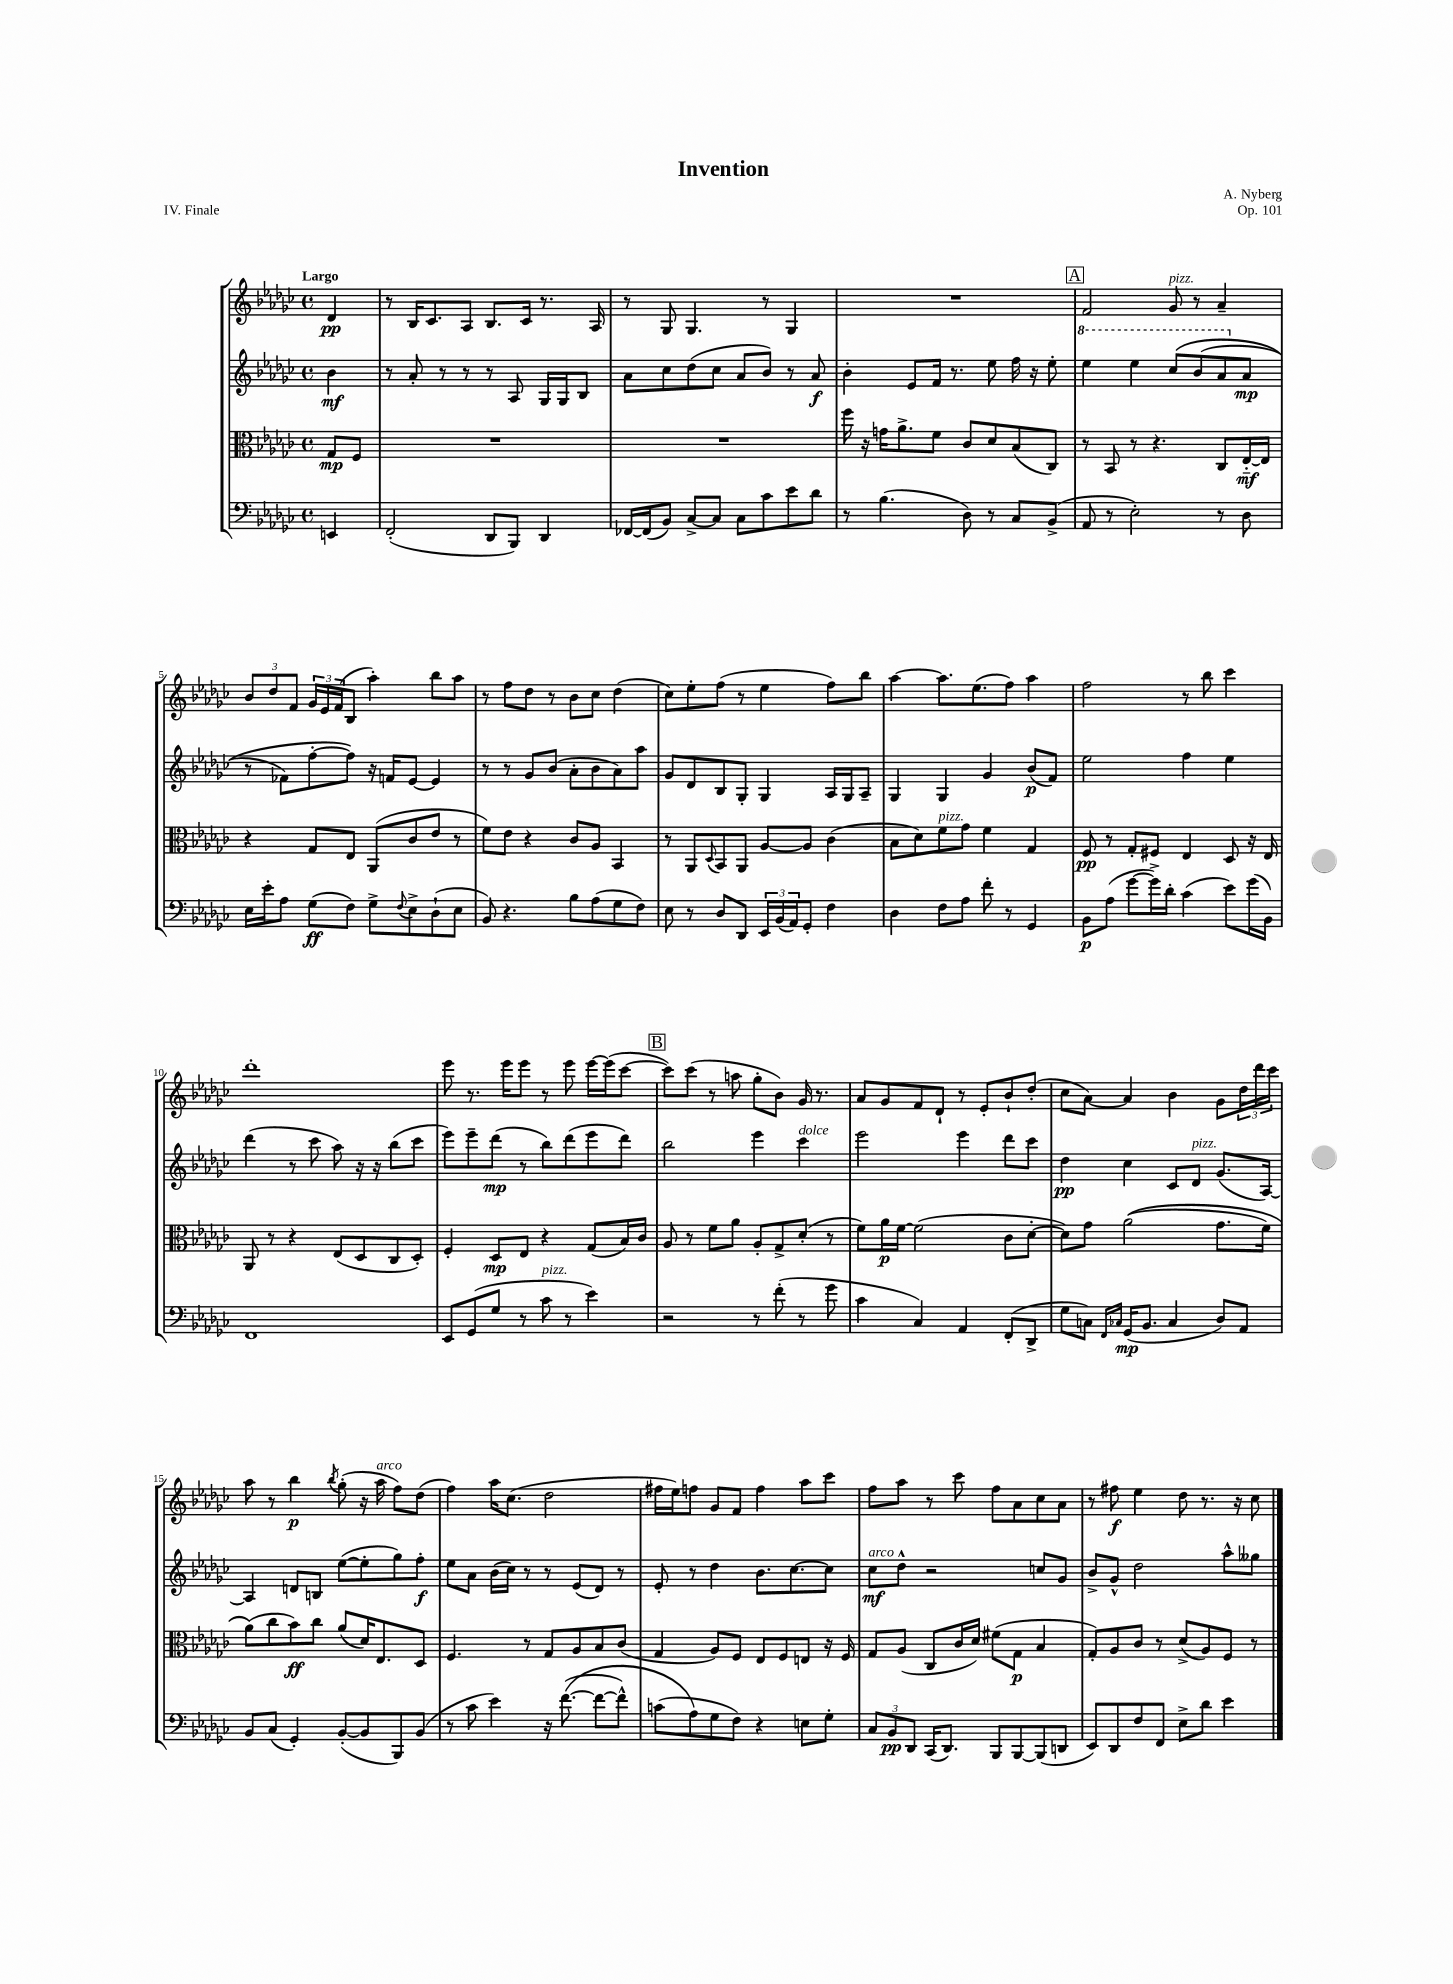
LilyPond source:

\header { title = "Invention" composer = "A. Nyberg" opus = "Op. 101" piece = "IV. Finale" }
<<
\new StaffGroup <<
\new Staff = "s0" {
    \clef treble \key ges \major \defaultTimeSignature \time 4/4 \partial 4 \tempo "Largo"
    des'4\pp |
    r8 bes16 ces'8. aes8 bes8. ces'16 r8. aes16 |
    r8 ges8 ges4. r8 ges4 |
    R1 |
    \mark \markup { \box "A" } f'2 ges'8^\markup { \italic "pizz." } r8 aes'4-- |
    \tuplet 3/2 { bes'8 des''8 f'8 } \tuplet 3/2 { ges'16 ees'16 f'16( } bes8 aes''4-.) bes''8 aes''8 |
    r8 f''8 des''8 r8 bes'8 ces''8 des''4( |
    ces''8) ees''8-. f''8( r8 ees''4 f''8) bes''8 |
    aes''4~ aes''8. ees''8.( f''8) aes''4 |
    f''2 r8 bes''8 ces'''4 |
    des'''1-. |
    ees'''8 r8. ees'''16 ees'''8 r8 ees'''8 ees'''16~ ees'''16( ces'''8~ |
    \mark \markup { \box "B" } ces'''8) ces'''8( r8 a''8 ges''8-. bes'8) ges'16 r8. |
    aes'8 ges'8 f'8 des'8-! r8 ees'8-. bes'8-! des''8-.( |
    ces''8 aes'8~) aes'4 bes'4 ges'8 \tuplet 3/2 { des''16 des'''16 ces'''16 } |
    aes''8 r8 bes''4\p \acciaccatura { bes''8 } ges''8-.( r16 aes''16^\markup { \italic "arco" } f''8) des''8( |
    f''4) aes''16 ces''8.( des''2 |
    fis''16 ees''16) f''8 ges'8 f'8 f''4 aes''8 ces'''8 |
    f''8 aes''8 r8 ces'''8 f''8 aes'8 ces''8 aes'8 |
    r8 fis''8\f ees''4 des''8 r8. r16 ces''8 \bar "|." |
}
\new Staff = "s1" {
    \clef treble \key ges \major \defaultTimeSignature \time 4/4 \partial 4
    bes'4\mf |
    r8 aes'8-. r8 r8 r8 aes8 ges16 ges16 bes8 |
    aes'8 ces''8 des''8( ces''8 aes'8 bes'8) r8 aes'8\f |
    bes'4-. ees'8 f'16 r8. ees''8 f''16 r16 ees''8-. |
    \mark \markup { \box "A" } \ottava #1 ees'''4 ees'''4 ces'''8\( bes''8( aes''8 \ottava #0 aes'8\mp |
    r8 fes'8) f''8~-. f''8\) r16 f'16 ees'8~ ees'4 |
    r8 r8 ges'8 bes'8( aes'8-. bes'8 aes'8) aes''8 |
    ges'8 des'8 bes8 ges8-. ges4 aes16 ges16 aes8-- |
    ges4 ges4 ges'4 bes'8\p( f'8) |
    ees''2 f''4 ees''4 |
    des'''4( r8 ces'''8 aes''8) r16 r16 bes''8( ces'''8 |
    ees'''8) ees'''8-- des'''8\mp( r8 bes''8) des'''8( ees'''8 des'''8) |
    \mark \markup { \box "B" } bes''2 ees'''4 ces'''4^\markup { \italic "dolce" } |
    ees'''2 ees'''4 des'''8 ces'''8 |
    des''4\pp ces''4 ces'8 des'8^\markup { \italic "pizz." } ges'8.( aes16~) |
    aes4 d'8 b8 ees''8~( ees''8-. ges''8) f''8-.\f |
    ees''8 aes'8 bes'16( ces''16) r8 r8 ees'8( des'8) r8 |
    ees'8-. r8 des''4 bes'8. ces''8.~ ces''8 |
    ces''8\mf^\markup { \italic "arco" } des''8-^ r2 c''8 ges'8 |
    bes'8-> ges'8-^ des''2 aes''8-^ geses''8 \bar "|." |
}
\new Staff = "s2" {
    \clef alto \key ges \major \defaultTimeSignature \time 4/4 \partial 4
    ges8\mp f8 |
    R1 |
    R1 |
    f''16 r16 g'16 aes'8.-> f'8 ces'8 des'8 bes8( ces8) |
    \mark \markup { \box "A" } r8 bes,8 r8 r4. ces8 ees16~-_\mf ees16 |
    r4 ges8 ees8 aes,8( ces'8 ees'8 r8 |
    f'8) ees'8 r4 ces'8 aes8 bes,4 |
    r8 aes,8 \appoggiatura { des8 } bes,8 aes,8 aes8~ aes8 ces'4( |
    bes8 des'8) f'8^\markup { \italic "pizz." } ges'8 f'4 ges4 |
    f8\pp r8 ges8-. fis8 ees4 des8 r16 ees16 |
    aes,8 r8 r4 ees8( des8 ces8 des8-.) |
    f4-. des8\mp ees8 r4 ges8( bes16) ces'16 |
    \mark \markup { \box "B" } aes8 r8 f'8 aes'8 aes8-. ges8-> des'8-.( r8 |
    f'8) aes'16\p f'16~ f'2( ces'8 des'8~-. |
    des'8) ges'8 aes'2(\( ges'8. f'16) |
    aes'8(\) ces''8 bes'8\ff) ces''8 aes'8( des'16) ees8. des8 |
    f4. r8 ges8 aes8 bes8 ces'8( |
    ges4 aes8) f8 ees8 f8 e8 r16 f16 |
    ges8 aes8( ces8 ces'16 des'16) fis'8( ges8\p bes4 |
    ges8-.) aes8 ces'8 r8 des'8->( aes8) f8 r8 \bar "|." |
}
\new Staff = "s3" {
    \clef bass \key ges \major \defaultTimeSignature \time 4/4 \partial 4
    e,4 |
    f,2-.( des,8 bes,,8) des,4 |
    fes,16~ fes,16( bes,8) ces8~-> ces8 ces8 ces'8 ees'8 des'8 |
    r8 bes4.( des8) r8 ces8 bes,8->( |
    \mark \markup { \box "A" } aes,8 r8 ees2-.) r8 des8 |
    ees16 ees'16-. aes8 ges8\ff( f8) ges8-> \appoggiatura { f8 } ees8-> des8-!( ees8 |
    bes,8) r4. bes8 aes8( ges8 f8) |
    ees8 r8 des8 des,8 \tuplet 3/2 { ees,16 bes,16( aes,16) } ges,8-. f4 |
    des4 f8 aes8 f'8-. r8 ges,4 |
    bes,8\p aes8( ges'8~ ges'16->) des'16-. ces'4( ees'8) ges'16( bes,16) |
    f,1 |
    ees,8 ges,8( ges8 r8 ces'8^\markup { \italic "pizz." } r8 ees'4) |
    \mark \markup { \box "B" } r2 r8 f'8-.( r8 ges'8 |
    ces'4 ces4) aes,4 f,8-.( des,8-> |
    ges8 c8) \grace { f,16 ces16 } ges,16\mp( bes,8. ces4 des8) aes,8 |
    bes,8 ces8( ges,4-.) bes,8~-.( bes,8 bes,,8) bes,8( |
    r8 ces'8 ees'4) r16 f'8.~(\( f'8~ f'8-^) |
    c'8( aes8\) ges8 f8) r4 e8 ges8-. |
    \tuplet 3/2 { ces8 bes,8\pp des,8 } ces,16( des,8.) bes,,8 bes,,8~ bes,,8( d,8 |
    ees,8) des,8 f8 f,8 ees8-> des'8 ees'4 \bar "|." |
}
>>
>>
